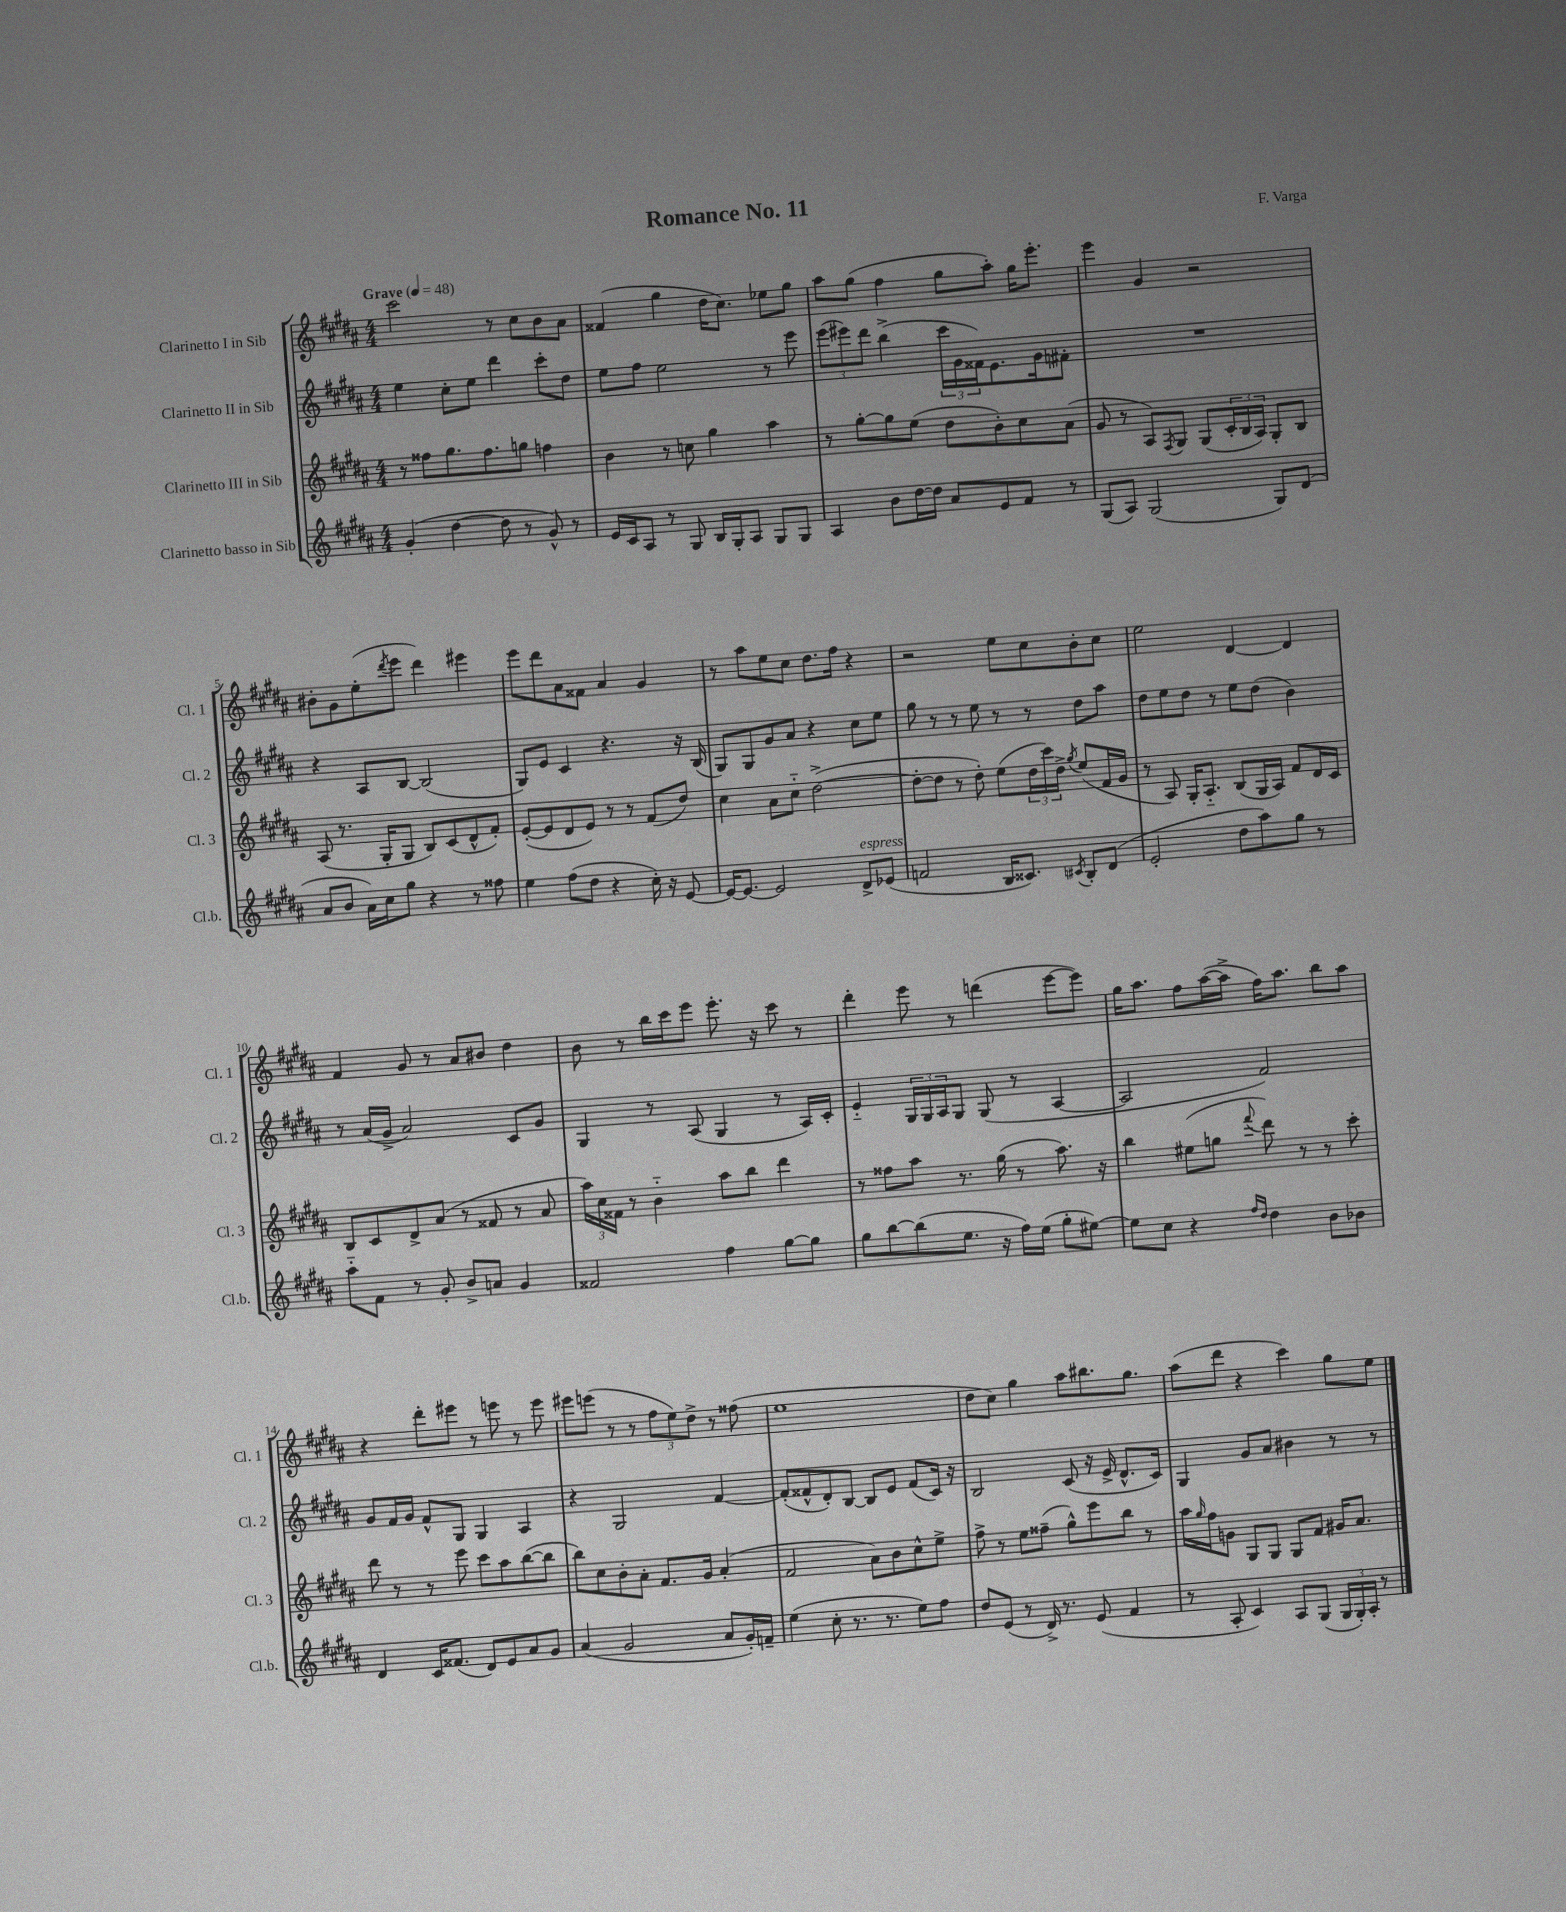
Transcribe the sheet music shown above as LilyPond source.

\header { title = "Romance No. 11" composer = "F. Varga" }
<<
\new StaffGroup <<
\new Staff = "s0" \with { instrumentName = "Clarinetto I in Sib" shortInstrumentName = "Cl. 1" } {
    \clef treble \key b \major \numericTimeSignature \time 4/4 \tempo "Grave" 4 = 48
    cis'''2 r8 cis''8 b'8 ais'8 |
    fisis'4( gis''4 dis''16 cis''8.) ees''8 gis''8 |
    ais''8 gis''8( fis''4 gis''8 ais''8-.) gis''16 e'''8.-. |
    e'''4 gis'4 r2 |
    bis'8-. gis'8 e''8-.( \acciaccatura { dis'''8 } e'''8 dis'''4) eis'''4 |
    e'''8 dis'''8 ais'8 fisis'8 ais'4 gis'4 |
    r8 ais''8 e''8 cis''8 dis''8. fis''16 r4 |
    r2 e''8 cis''8 b'8-. cis''8 |
    e''2 dis'4~ dis'4 |
    fis'4 gis'8 r8 ais'8 bis'8 dis''4 |
    b'8 r8 b''16 cis'''16 e'''8 e'''8.-. r16 cis'''8 r8 |
    dis'''4-. e'''8 r8 d'''4( e'''8~ e'''8) |
    gis''16 ais''8. fis''8 ais''16~( ais''16-> fis''16) ais''8. b''8 ais''8 |
    r4 dis'''8-. eis'''8 r8 e'''8 r8 e'''8 |
    eis'''8 e'''8( r8 r8 \tuplet 3/2 { fis''8 e''8) dis''8-> } r8 fisis''8( |
    e''1 |
    dis''8 cis''8) gis''4 ais''8 bis''8. gis''8. |
    ais''8( dis'''8 r4 cis'''4) gis''8 e''8 \bar "|." |
}
\new Staff = "s1" \with { instrumentName = "Clarinetto II in Sib" shortInstrumentName = "Cl. 2" } {
    \clef treble \key b \major \numericTimeSignature \time 4/4
    e''4 cis''8-. e''8 dis'''4 cis'''8-. dis''8 |
    e''8 fis''8 e''2 r8 e'''8 |
    \tuplet 3/2 { e'''8( eis'''8) dis'''8 } b''4->( \tuplet 3/2 { cis'''16 gis'16 fisis'16) } e'8. gis'16 fis'8-. |
    R1 |
    r4 ais8 b8~ b2( |
    gis8) e'8 cis'4 r4. r16 b16( |
    gis8) gis8 gis'8 ais'8 r4 cis''8 e''8 |
    gis''8 r8 r8 e''8 r8 r8 dis''8 ais''8 |
    dis''8 e''8 dis''8 r8 e''8 dis''8( b'4) |
    r8 ais'16( gis'16-> ais'2) cis'8 gis'8 |
    gis4 r8 ais8( gis4 r8 ais16) cis'16-. |
    e'4-_ \tuplet 3/2 { gis16 gis16 ais16 } gis8 gis8( r8 ais4~ |
    ais2 fis'2) |
    gis'8 fis'16 gis'16 fis'8-^ gis8 gis4 ais4 |
    r4 gis2 fis'4~ |
    fis'8-.( fisis'8-^ dis'8-.) b8~ b8 e'8 fisis'8( cis'16) r16 |
    b2 cis'8( r16 e'16-> dis'8.-^ cis'16) |
    gis4 gis'8 ais'8 bis'4 r8 r8 \bar "|." |
}
\new Staff = "s2" \with { instrumentName = "Clarinetto III in Sib" shortInstrumentName = "Cl. 3" } {
    \clef treble \key b \major \numericTimeSignature \time 4/4
    r8 fisis''8 gis''8. fisis''8. g''8 f''4 |
    b'4 r8 c''8 gis''4 ais''4 |
    r8 gis''8~-. gis''8 e''8( dis''8 b'8-.) cis''8 ais'8( |
    gis'8 r8 ais8) \acciaccatura { fis8 } gis8 gis8( \tuplet 3/2 { cis'16-. b16 ais16) } gis8-. b8 |
    ais8( r8. gis16-. gis8 b8) cis'8( dis'8-^ fis'8-.) |
    e'8~-.( e'8 dis'8 e'8) r8 r8 fis'8( dis''8) |
    cis''4 ais'8 cis''8-_ dis''2~->( |
    dis''8~-. dis''8 r8 dis''8-.) e''8( \tuplet 3/2 { dis''16 cis'''16) dis''16-> } \acciaccatura { gis''8 } e''8( fis'16 gis'16 |
    r8 ais8) gis16-. ais8.-_ b8( gis16 ais16) fis'8 dis'16 cis'16 |
    b8 cis'8 dis'8-> ais'8( r8 fisis'8 r8 ais'8 |
    \tuplet 3/2 { ais''16) cis''16 fisis'16 } r8 b'4-_ ais''8 b''8 dis'''4 |
    r8 fisis''8 ais''8 r8. gis''16( r8 ais''8.) r16 |
    b''4 eis''8( g''8 \appoggiatura { fis'''8 } dis'''8) r8 r8 cis'''8-. |
    dis'''8 r8 r8 e'''8 cis'''8 ais''8 b''8~( b''8 |
    b''8) cis''8 b'8-. ais'8-. fis'8. gis'16 ais'4-.( |
    fis'2 ais'8) b'8 cis''8-^ e''8-> |
    fis''8-> r8 e''8 fisis''8--( gis''8-^) e'''8 b''8 r8 |
    ais''16 \grace { gis''16 } fis''16 g'8 gis8 gis8 gis8 fis'8 gis'16 ais'8. \bar "|." |
}
\new Staff = "s3" \with { instrumentName = "Clarinetto basso in Sib" shortInstrumentName = "Cl.b." } {
    \clef treble \key b \major \numericTimeSignature \time 4/4
    gis'4-.( dis''4~ dis''8 r8 gis'8-^) r8 |
    e'16 cis'16 ais8 r8 gis8 b16 gis16-. ais8 gis8 gis8 |
    ais4 b'8 dis''16~ dis''16 ais'8 e'8 fis'8 r8 |
    gis8( ais8) gis2( gis8) dis'8( |
    ais'8 b'8 ais'16) cis''16 gis''8 r4 r8 fisis''8 |
    e''4 fis''8( dis''8 r4 cis''16-.) r16 e'8~ |
    e'16~ e'8.~ e'2 dis'8->^\markup { \italic "espress." } ees'8( |
    f'2 b16 cisis'8.) \acciaccatura { cis'8 } b8-. dis'8( |
    e'2-. dis''8 ais''8) gis''8 r8 |
    ais''8-_ fis'8 r8 gis'8-. b'8-> a'8 gis'4 |
    fisis'2 fis''4 gis''8~ gis''8 |
    gis''8 b''8~ b''8( e''8. r16 fis''16) e''16( gis''8-. eis''8~) |
    eis''8 cis''8 r4 \grace { fis''16 dis''16 } dis''4 b'8 bes'8 |
    dis'4 cis'16 fisis'8.( dis'8) e'8 ais'8 gis'8 |
    ais'4( gis'2 ais'8 gis'16-.) f'16-- |
    e''4( cis''8-. r8. r8. e''8) fis''8 |
    dis''8 e'8( r8 dis'16->) r8. e'8( fis'4 |
    r8 ais8-. cis'4) ais8 gis8( \tuplet 3/2 { gis16 gis16-.) ais16-. } r8 \bar "|." |
}
>>
>>
